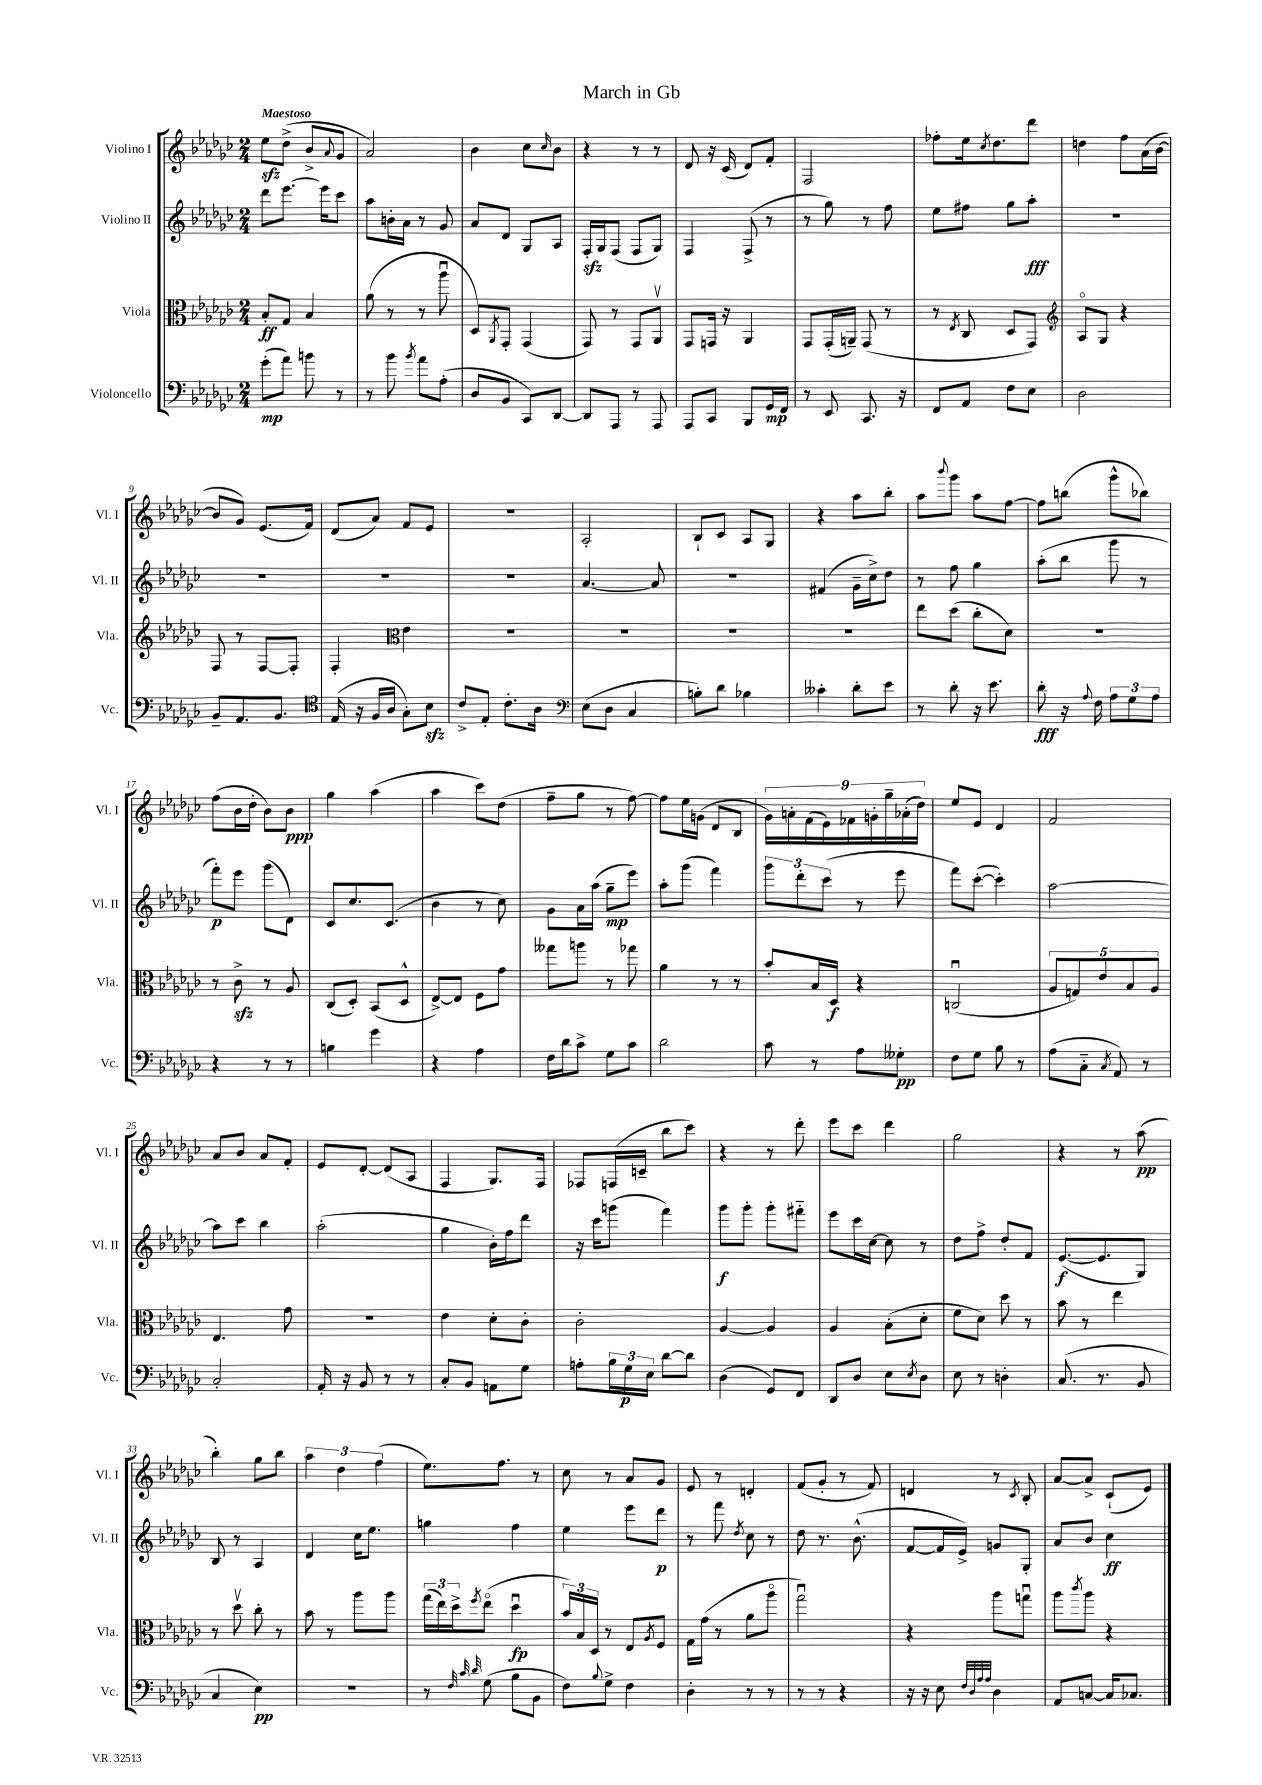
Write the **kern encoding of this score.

**kern	**kern	**kern	**kern
*staff4	*staff3	*staff2	*staff1
*clefF4	*clefC3	*clefG2	*clefG2
*k[b-e-a-d-g-c-]	*k[b-e-a-d-g-c-]	*k[b-e-a-d-g-c-]	*k[b-e-a-d-g-c-]
*M2/4	*M2/4	*M2/4	*M2/4
(8g-'	8B-'	8ddd-	8ee-
8a-)	8G-	[8.eee-	(8dd-^
8b	4B-	.	8b-^
.	.	16eee-]	.
.	.	.	8qqa-
8r	.	8ccc-	8g-
=	=	=	=
8r	(8a-	8aa-	2a-)
8b-	8r	16b'	.
.	.	16a-	.
8qb-	.	.	.
8a-	8r	8r	.
(8A-'	8aa-u	8g-	.
=	=	=	=
8D-	8D-)	8a-	4b-
.	8qAA-	.	.
8BB-	8GG-'	8d-	.
8CC-)	(4GG-	8G-	8cc-
.	.	.	16qqcc-
[8DD-	.	8A-	8b-
=	=	=	=
8DD-]	8GG-)	16F'	4r
.	.	16G-	.
8AAA-	8r	(8F	.
8r	8GG-	8F	8r
8AAA-	8AA-v	8G-)	8r
=	=	=	=
8AAA-	8GG-	4F	8d-
8CC-	16GG	.	16r
.	16r	.	(16c-
8BBB-	4AA-	(8F^	8d-)
16GG-	.	8r	8f'
16FF	.	.	.
=	=	=	=
8r	8GG-	8r	2F
8EE-	(16GG-'	8gg-)	.
.	16AA~)	.	.
8.CC-	(8GG-	8r	.
.	8r	8ff	.
16r	.	.	.
=	=	=	=
8FF	8r	8ee-	8ff-'
.	8qE-	.	.
8AA-	8C-	8ff#	16ee-
.	.	.	8qcc-
.	.	.	8.dd-
8F	8D-	8gg-	.
8E-	8GG-)	8aa-'	8ddd-
=	=	=	=
*	*clefG2	*	*
2D-	8A-o	2r	4dd
.	8G-	.	.
.	4r	.	8ff
.	.	.	(16a-
.	.	.	[16b-
=	=	=	=
8BB-~	8F	2r	8b-]
8.AA-	8r	.	8g-)
.	[8F	.	(8.e-
8.BB-	.	.	.
.	8F']	.	.
.	.	.	16f)
=	=	=	=
*clefC4	*	*	*
(16E-	4F'	2r	(8d-
16r	.	.	.
16F	.	.	8a-)
16A-	.	.	.
*	*clefC3	*	*
8G-')	4e-	.	8f
8B-	.	.	8e-
=	=	=	=
8c-^	2r	2r	2r
8E-'	.	.	.
8.c-'	.	.	.
16A-	.	.	.
=	=	=	=
*clefF4	*	*	*
(8E-	2r	[4.a-	2A-'
8D-	.	.	.
4C-	.	.	.
.	.	8a-]	.
=	=	=	=
8B')	2r	2r	8B-`
8d-	.	.	8c-
4B-	.	.	8A-
.	.	.	8G-
=	=	=	=
4c--'	2r	(4f#	4r
8d-'	.	16g-~	8aa-
.	.	16cc-^)	.
8e-	.	8dd-	8bb-'
=	=	=	=
8r	8ee-	8r	8aa-
.	.	.	8qqbbb-
8d-'	(8dd-	8ff	8ggg-
16r	8cc-'	4gg-	8aa-
8.e-	.	.	.
.	8d-)	.	[8ff
=	=	=	=
8d-'	2r	(8aa-'	8ff]
16r	.	8bb-	(8bb
8qqA-	.	.	.
16F	.	.	.
12A-	.	8ggg-	8ggg-^^
12G-	.	.	.
.	.	8r	8bb-)
12A-	.	.	.
=	=	=	=
4r	8r	8fff')	(8ff
.	8c-^	8eee-	16b-
.	.	.	16dd-'
8r	8r	(8ggg-	8b-)
8r	8A-	8d-)	8b-
=	=	=	=
4B	(8C-	8c-	4gg-
.	8D-')	8.cc-	.
4g-	(8BB-	.	(4aa-
.	.	(8.c-	.
.	8D-^^	.	.
=	=	=	=
4r	[8E-^)	4b-	4aa-
.	8E-]	.	.
4A-	8F	8r	8ccc-)
.	8g-	8cc-)	(8dd-
=	=	=	=
16F	8gg--	8g-	8ff~
16d-	.	.	.
8c-^	8aa	16a-	8gg-
.	.	(16aa-	.
8G-	8r	8gg-~	8r
8c-	8gg-	8eee-)	[8ff)
=	=	=	=
2d-	4a-	8aa-'	8ff]
.	.	(8ggg-	16ee-
.	.	.	(16g
.	8r	4fff)	8d-
.	8r	.	8B-
=	=	=	=
8c-	8b-'	12ggg-	18g-)
.	.	.	18a'
.	.	12ddd-'	.
.	.	.	(18f
8r	16B-	.	.
.	.	(12ccc-	18e-)
.	16D-	.	.
.	.	.	18f-
8A-	4r	8r	.
.	.	.	18g'
.	.	.	18gg-~
8G--'	.	8eee-	.
.	.	.	(18a-'
.	.	.	18dd-)
=	=	=	=
8F	(2Cu	8fff)	8ee-
8G-	.	([8ccc-'	8e-
8B-	.	4ccc-'])	4d-
8r	.	.	.
=	=	=	=
(8A-	10A-	[2aa-	2f
.	10G)	.	.
8C-'~	.	.	.
.	10e-	.	.
8qC-	.	.	.
8AA-)	.	.	.
.	10B-	.	.
8r	.	.	.
.	10A-	.	.
=	=	=	=
2C-'	4.E-	8aa-]	8a-
.	.	8ccc-	8b-
.	.	4bb-	8a-
.	8g-	.	8f'
=	=	=	=
16AA-'	2r	(2aa-'	8e-
16r	.	.	.
8BB-	.	.	[8d-'
8r	.	.	(8d-]
8r	.	.	8A-
=	=	=	=
8C-'	4e-	4gg-	4F
8BB-	.	.	.
8AA	8d-'	16b-')	8.G-)
.	.	16ff	.
8G-	8c-'	8ddd-	.
.	.	.	16F
=	=	=	=
8A'	2c-'	16r	8F-
.	.	16ccc-	.
24B-	.	(8ggg	(16F
24G-	.	.	.
.	.	.	16c~
24E-	.	.	.
[8d-	.	4fff)	8bb-
8d-]	.	.	8ccc-)
=	=	=	=
(4D-	[4A-	8ggg-	4r
.	.	8ggg-'	.
8GG-)	4A-]	8ggg-'	8r
8FF	.	8fff#'~	8ddd-'
=	=	=	=
8DD-	4A-	8eee-	8eee-
8D-	.	16ccc-	8ccc-
.	.	[16cc-	.
8E-	(8B-'	8cc-]	4ddd-
8qE-	.	.	.
8D-	8d-'	8r	.
=	=	=	=
8E-	8f	8dd-	2gg-
8r	8d-)	8ff^	.
4D'	8dd-	8dd-'	.
.	8r	8f	.
=	=	=	=
(8.C-	8b-	([8.e-	4r
.	8r	.	.
8.r	.	8.e-]	.
.	4ee-	.	8r
8BB-	.	8G-)	(8aa-
=	=	=	=
4C-	8r	8B-	4bb-')
.	8dd-v	8r	.
4E-)	8cc-'	4A-	8gg-
.	8r	.	8bb-
=	=	=	=
2r	8b-	4d-	6aa-
.	8r	.	.
.	.	.	6dd-
.	8aa-	16cc-	.
.	.	8.ee-	.
.	.	.	(6ff
.	8aa-	.	.
=	=	=	=
8r	(24gg-	4gg	8.ee-)
.	24ee-)	.	.
.	24dd-^	.	.
32qqF	.	.	.
32qqc-	.	.	.
32qqd-	8qff	.	.
(8G-	(8ee-o	.	.
.	.	.	8.ff
8B-	4dd-u	4ff	.
8BB-	.	.	8r
=	=	=	=
8F)	24b-)	4ee-	8cc-
.	24B-	.	.
.	24D-	.	.
8qqB-	.	.	.
8G-^	8r	.	8r
4F	8E-	8eee-	8a-
.	8qA-	.	.
.	8F	8ddd-	8g-
=	=	=	=
4D-'	16G-	8r	8e-
.	(16g-	.	.
.	8r	8fff	8r
.	.	8qdd-	.
8r	8a-	8cc-	4d'
8r	8aa-o	8r	.
=	=	=	=
8r	2gg-u)	8dd-	(8f
8r	.	8.r	8g-'
4r	.	.	8r
.	.	(8.b-^^	.
.	.	.	8f)
=	=	=	=
16r	4r	[8f	4d
16r	.	.	.
8E-	.	16f]	.
.	.	16e-^)	.
32qqF	.	.	.
32qqD-	.	.	.
32qqA-	.	.	.
32qqA-	.	.	.
4D-	8aa-	8g	8r
.	.	.	8qc-
.	8ggu	8G-'	8B-'
=	=	=	=
8AA-	8aa-	8a-	[8a-
.	8qccc-	.	.
[8C	8aa-	8b-	8a-^]
16C]	4r	4cc-	(8c-`
8.C-	.	.	.
.	.	.	8e-)
==	==	==	==
*-	*-	*-	*-
